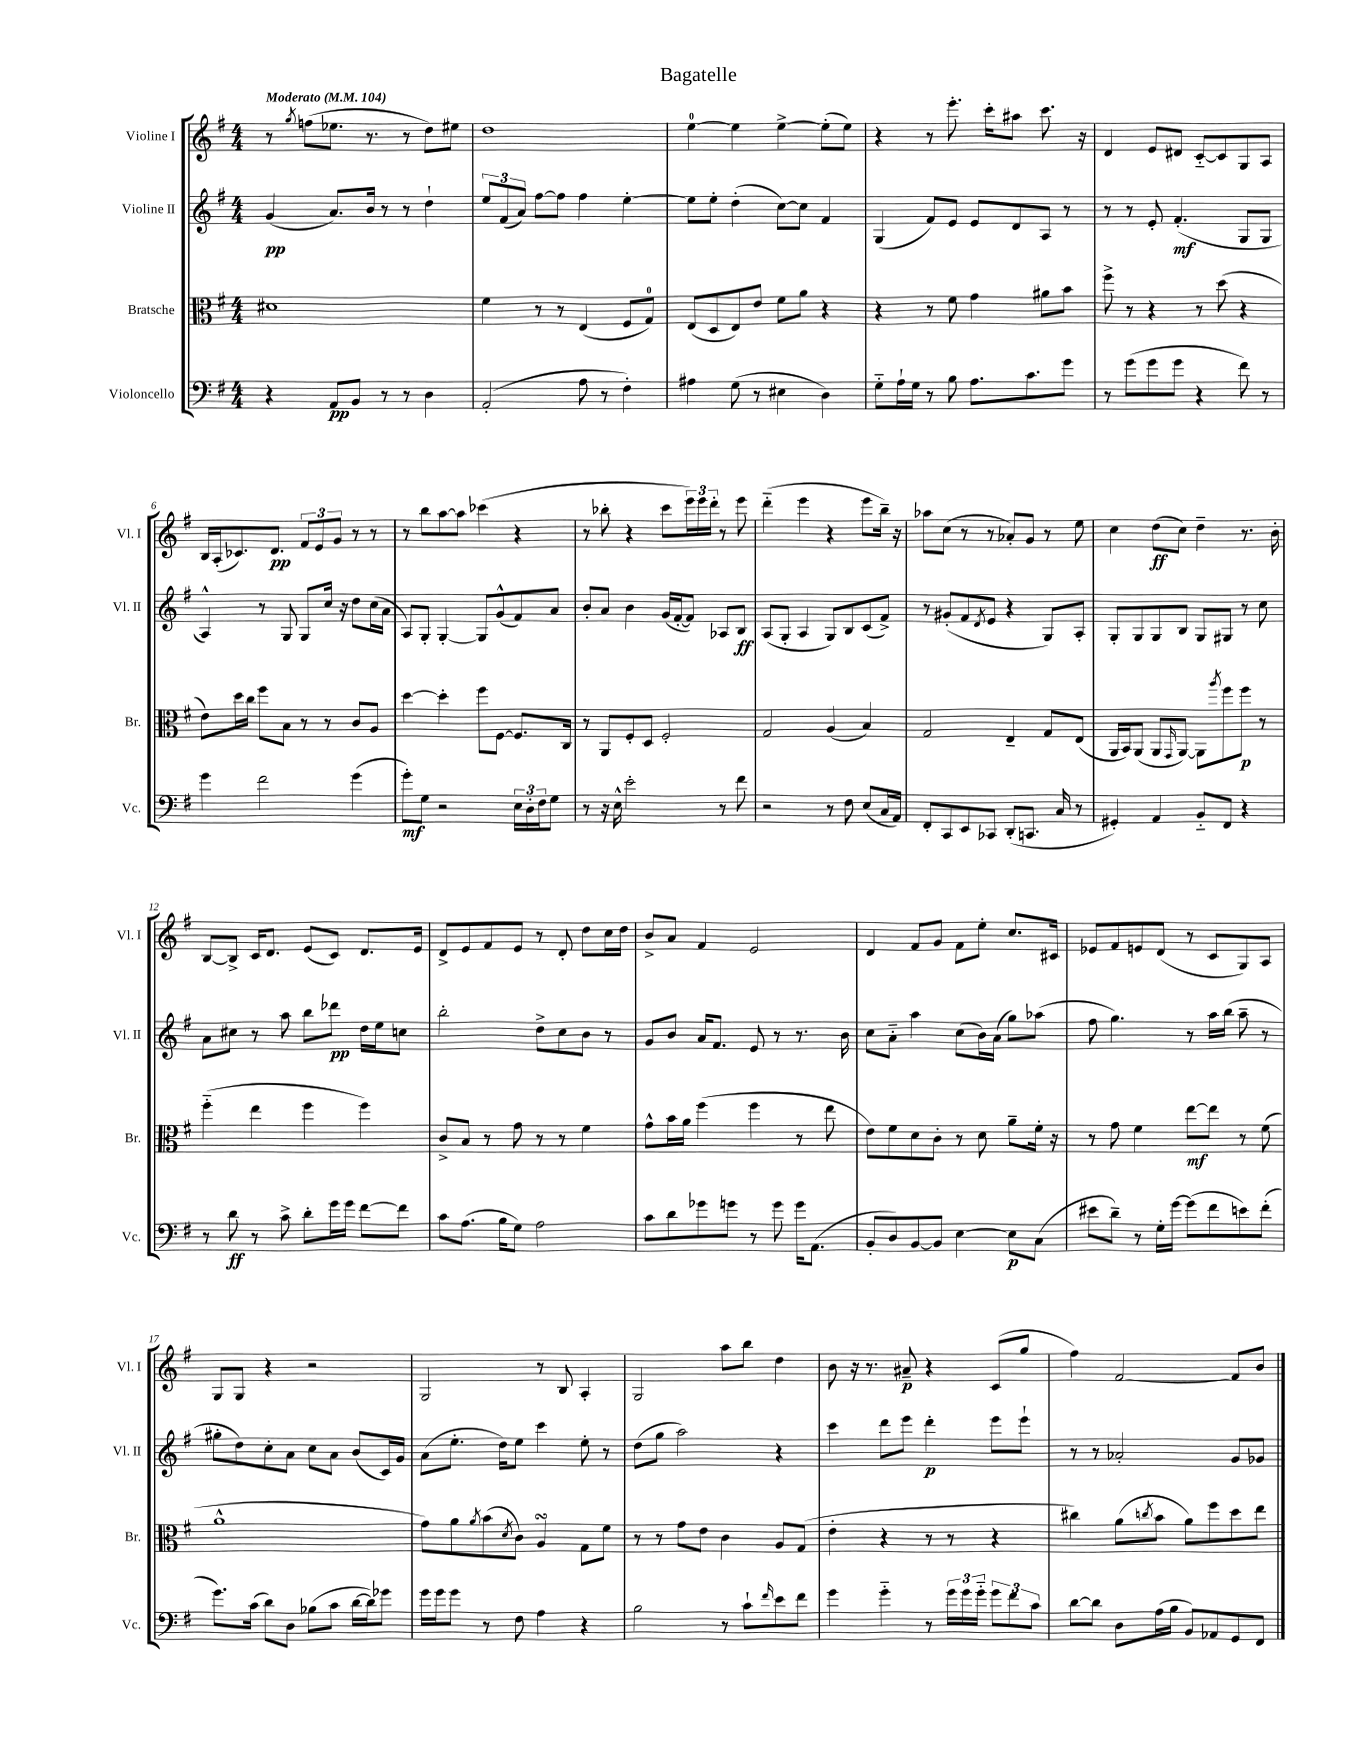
\header { title = "Bagatelle" }
<<
\new StaffGroup <<
\new Staff = "s0" \with { instrumentName = "Violine I" shortInstrumentName = "Vl. I" } {
    \clef treble \key g \major \numericTimeSignature \time 4/4 \tempo "Moderato" 4 = 104
    r8 \acciaccatura { g''8 } f''8( ees''8. r8. r8 d''8) eis''8 |
    d''1 |
    e''4-0~ e''4 e''4~-> e''8-.( e''8) |
    r4 r8 e'''8.-. c'''16-. ais''8 c'''8. r16 |
    d'4 e'8 dis'8 c'8~-_ c'8 g8 a8 |
    b16 a16-.( ces'8.) d'8.\pp \tuplet 3/2 { fis'8 e'8 g'8 } r8 r8 |
    r8 b''8 a''8~ a''8 ces'''4( r4 |
    r8 bes''8-. r4 c'''8 \tuplet 3/2 { e'''16) e'''16 d'''16-. } r8 e'''8 |
    d'''4-_( e'''4 r4 e'''8 b''16--) r16 |
    aes''8 c''8( r8 r8 aes'8-.) g'8 r8 e''8 |
    c''4 d''8\ff( c''8) d''4-- r8. b'16-. |
    b8~ b8-> c'16 d'8. e'8( c'8) d'8. e'16 |
    d'8-> e'8 fis'8 e'8 r8 d'8-. d''8 c''16 d''16 |
    b'8-> a'8 fis'4 e'2 |
    d'4 fis'8 g'8 fis'8 e''8-. c''8. cis'16 |
    ees'8 fis'8 e'8 d'8( r8 c'8 g8) a8 |
    g8 g8 r4 r2 |
    g2 r8 b8 a4-. |
    g2 a''8 b''8 d''4 |
    b'8 r16 r8. ais'8--\p r4 c'8( g''8 |
    fis''4) fis'2~ fis'8 b'8 \bar "|." |
}
\new Staff = "s1" \with { instrumentName = "Violine II" shortInstrumentName = "Vl. II" } {
    \clef treble \key g \major \numericTimeSignature \time 4/4
    g'4\pp( a'8.) b'16 r8 r8 d''4-! |
    \tuplet 3/2 { e''8 fis'8( a'8) } fis''8~ fis''8 fis''4 e''4~-. |
    e''8 e''8-. d''4-.( c''8~) c''8 fis'4 |
    g4( fis'8) e'8 e'8 d'8 a8 r8 |
    r8 r8 e'8-. fis'4.-.\mf( g8 g8 |
    a4-^) r8 g8 g8 c''16 r16 d''8 c''16( a'16 |
    a8) g8-. g4~-. g8 g'8-^( fis'8) a'8 |
    b'8-. a'8 b'4 g'16( fis'16~-. fis'8) aes8 b8\ff |
    a8( g8-. a4 g8) b8 c'8( fis'8->) |
    r8 gis'8-.( fis'8 \acciaccatura { d'8 } e'8 r4 g8) a8-. |
    g8-. g8 g8 b8 g8 gis8 r8 c''8 |
    a'8 cis''8 r8 a''8 b''8 des'''8\pp d''16 e''16 c''8 |
    b''2-. d''8-> c''8 b'8 r8 |
    g'8 b'8 a'16 fis'8. e'8 r8 r8. b'16 |
    c''8 a'8-_ a''4 c''8( b'16) a'16( g''8) aes''8( |
    fis''8 g''4.) r8 a''16 b''16( a''8-- r8 |
    gis''8-. d''8) c''8-. a'8 c''8 a'8 b'8( c'16) g'16 |
    a'8( e''8.-. d''16) e''8 c'''4 e''8-. r8 |
    d''8( g''8 a''2) r4 |
    c'''4 d'''8 e'''8 d'''4-.\p e'''8 e'''8-! |
    r8 r8 aes'2-. g'8 ges'8 \bar "|." |
}
\new Staff = "s2" \with { instrumentName = "Bratsche" shortInstrumentName = "Br." } {
    \clef alto \key g \major \numericTimeSignature \time 4/4
    dis'1 |
    fis'4 r8 r8 e4( fis8 g8-0) |
    e8( d8 e8) e'8 fis'8 a'8 r4 |
    r4 r8 fis'8 g'4 ais'8 b'8 |
    fis''8-> r8 r4 r8 d''8( r4 |
    e'8) d''16 c''16 fis''8 b8 r8 r8 c'8 a8 |
    d''4~ d''4-. fis''8 fis8~ fis8. c16 |
    r8 a,8 fis8-. d8 fis2-. |
    g2 a4( b4) |
    g2 e4-- g8 e8( |
    a,16 b,16) a,8( a,8 \grace { g,16 } a,8~) a,8 \acciaccatura { a''8 } fis''8 fis''8\p r8 |
    fis''4-_( e''4 fis''4 fis''4) |
    c'8-> b8 r8 g'8 r8 r8 fis'4 |
    g'8-^ b'16 a'16 fis''4( fis''4 r8 e''8 |
    e'8) fis'8 d'8 c'8-. r8 d'8 a'8-- fis'16-. r16 |
    r8 g'8 fis'4 e''8~\mf e''8 r8 fis'8( |
    a'1-^ |
    g'8) a'8 \acciaccatura { a'8 } b'8( \acciaccatura { d'8 } c'8) a4\turn g8 fis'8 |
    r8 r8 g'8 e'8 c'4 a8 g8( |
    e'4-. r4 r8 r8 r4 |
    cis''4) a'8( \acciaccatura { c''8 } b'8 a'8) fis''8 d''8 e''8 \bar "|." |
}
\new Staff = "s3" \with { instrumentName = "Violoncello" shortInstrumentName = "Vc." } {
    \clef bass \key g \major \numericTimeSignature \time 4/4
    r4 a,8\pp b,8 r8 r8 d4 |
    a,2-.( a8 r8 fis4-.) |
    ais4 g8( r8 eis4 d4) |
    g8-_ a16-! g16 r8 b8 a8. c'8. g'8 |
    r8 g'8( g'8 g'8 r4 fis'8) r8 |
    g'4 fis'2 g'4( |
    g'8-.\mf) g8 r2 \tuplet 3/2 { e16 d16-. fis16 } g8 |
    r8 r16 e16-^ e'2-. r8 fis'8 |
    r2 r8 fis8 e8( c16 a,16) |
    fis,8-. c,8 e,8 ces,8 d,8-.( c,8. c16 r8 |
    gis,4-.) a,4 b,8-_ fis,8 r4 |
    r8 d'8\ff r8 c'8-> d'8-. g'16 g'16 fis'8~ fis'8 |
    c'8 a8.( b16 g8) a2 |
    c'8 d'8 ges'8 g'8 r8 g'8 g'16 a,8.( |
    b,8-. d8) b,8~ b,8 e4~ e8\p c8( |
    eis'8 d'8--) r8 g16-. g'16~ g'8( fis'8 e'8) fis'8-.( |
    g'8.) c'16( d'8) d8 bes8( c'8 d'16~ d'16) ges'8 |
    g'16 g'16 g'8 r8 fis8 a4 r4 |
    b2 r8 c'8-! \grace { fis'16 } e'8 fis'8 |
    g'4 g'4-_ r8 \tuplet 3/2 { g'16 g'16 g'16-_ } \tuplet 3/2 { g'8 fis'8 c'8 } |
    d'8~ d'8 d8 a16( b16 b,8) aes,8 g,8 fis,8 \bar "|." |
}
>>
>>
